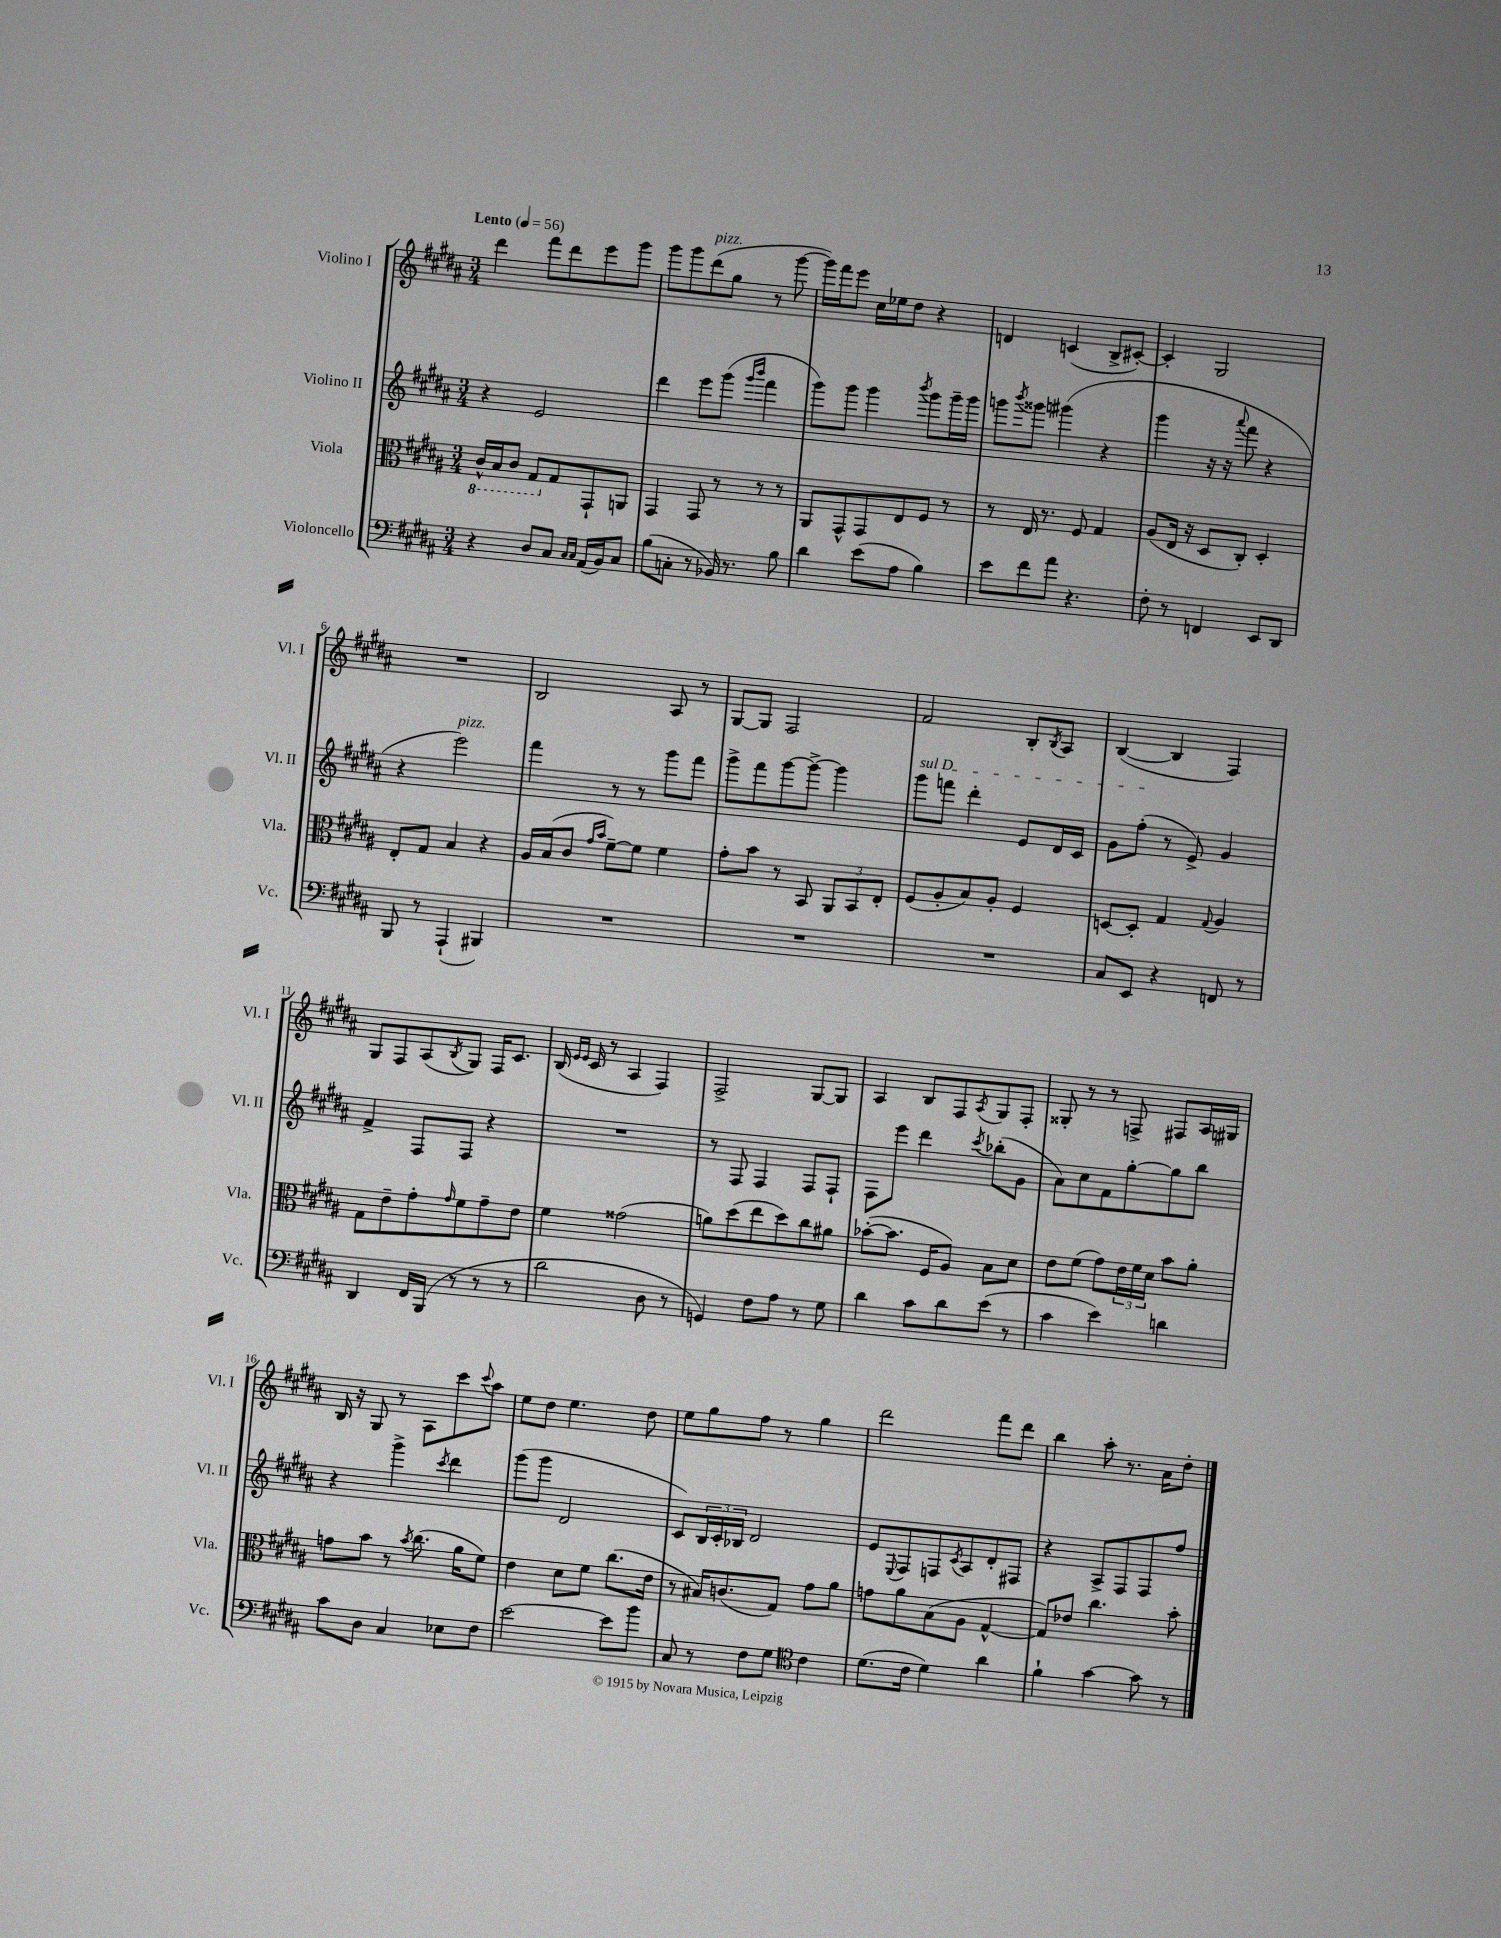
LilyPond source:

<<
\new StaffGroup <<
\new Staff = "s0" \with { instrumentName = "Violino I" shortInstrumentName = "Vl. I" } {
    \clef treble \key b \major \numericTimeSignature \time 3/4 \tempo "Lento" 4 = 56
    dis'''4 fis'''8 dis'''8 e'''8 gis'''8 |
    gis'''8 gis'''8 dis'''8^\markup { \italic "pizz." }( gis''8 r8 gis'''8~ |
    gis'''16) fis'''16 e'''8 cis''16 ees''16 dis''8 r4 |
    d'4 c'4( b8-> cis'8~-.) |
    cis'4-. gis2 |
    R2. |
    b2 ais8 r8 |
    gis8~ gis8 fis2 |
    fis'2 b8-. \acciaccatura { b8 } ais8 |
    b4~( b4 fis4) |
    gis8 fis8 ais8( \acciaccatura { b8 } gis8) fis16 cis'8. |
    b16( \grace { e'16 e'16 } cis'16 r8 ais4 fis4) |
    fis2-> gis8~ gis8 |
    ais4 b8 fis8 \acciaccatura { ais8 } gis8 fis8-. |
    gisis8-. r8 r8 f8-> fis8 ais16 gis16 |
    b16 r16 gis8 r8 ais8 cis'''8 \appoggiatura { cis'''8 } ais''8 |
    e''8 dis''8 e''4. dis''8 |
    e''8 gis''8 fis''8 r8 gis''4 |
    dis'''2 fis'''8 dis'''8 |
    b''4 ais''8-. r8. ais'16 dis''8-. \bar "|." |
}
\new Staff = "s1" \with { instrumentName = "Violino II" shortInstrumentName = "Vl. II" } {
    \clef treble \key b \major \numericTimeSignature \time 3/4
    r4 e'2 |
    dis'''4 e'''8 gis'''8( \grace { gis'''16 b'''16 } fis'''4 |
    gis'''8) gis'''8 gis'''4 \acciaccatura { b'''8 } gis'''8 gis'''16-- gis'''16 |
    g'''8 \acciaccatura { b'''8 } gisis'''8 gis'''4( r4 |
    gis'''4 r16 r16 \appoggiatura { ais'''8 } fis'''8 r4 |
    r4 e'''2^\markup { \italic "pizz." }) |
    fis'''4 r8 r8 gis'''8 fis'''8 |
    gis'''8-> fis'''8 gis'''8~ gis'''8~-> gis'''4 |
    \once \override TextSpanner.bound-details.left.text = \markup { \italic "sul D" } gis'''8\startTextSpan f'''8 dis'''4-. e'8 dis'16 cis'16 |
    gis'8 fis''8-.\stopTextSpan( r8 e'8->) gis'4 |
    fis'4-> fis8 fis8 r4 |
    R2. |
    r8 fis8 fis4 fis8 fis8-! |
    fis8 e'''8 dis'''4 \acciaccatura { cis'''8 } bes''8-.( gis'8 |
    ais'8) cis''8 fis'8 gis''8~-. gis''8 b''8 |
    r4 gis'''4-> \acciaccatura { cis'''8 } dis'''4 |
    gis'''8( gis'''8 dis'2 |
    cis'8) \tuplet 3/2 { b16 cis'16-. bes16 } dis'2 |
    e'8 \appoggiatura { e8 } fis8 f8 \acciaccatura { cis'8 } ais8 dis'8-. fis8 |
    r4 ais8-> fis8 fis8 fis''8 \bar "|." |
}
\new Staff = "s2" \with { instrumentName = "Viola" shortInstrumentName = "Vla." } {
    \clef alto \key b \major \numericTimeSignature \time 3/4
    \ottava #-1 cis16-^ b,16 cis8 gis,8 \ottava #0 gis8 gis,8-! a,8 |
    gis,4 gis,8 r8 r8 r8 |
    ais,8 gis,8-^ gis,8 e8 fis8 r8 |
    r8 e16 r8. fis8 gis4 |
    ais8( e16 r16 dis8 cis8-.) dis4-. |
    e8-. gis8 b4 r4 |
    ais16 b16( cis'8 \grace { gis'16 b'16 } fis'8~--) fis'8 fis'4 |
    gis'8-. b'8 r8 b,8 \tuplet 3/2 { ais,8 b,8 e8-. } |
    fis8( ais8-. b8) ais8-. fis4 |
    d8~ d8-. gis4 \appoggiatura { gis8 } ais4 |
    gis8 e'8-- gis'8-. \grace { gis'16 } fis'8 gis'8-- e'8 |
    fis'4 gisis'2( |
    a'8) dis''8( e''8 dis''8) cis''8 ais'8 |
    bes'8~-.( bes'8. fis16 ais8) b8 dis'8 |
    e'8 fis'8( gis'8) \tuplet 3/2 { e'16 fis'16 dis'16 } b'8 ais'8-. |
    g'8 b'8 r8 \acciaccatura { b'8 } cis''8.( ais'16 fis'8) |
    e'4 dis'8 fis'8 cis''8.( e'16 |
    r8 bis16) c'8.( gis8) gis'8 ais'8 |
    g'8 ais'8 b8( ais8 gis4~-^ |
    gis8) ees'8 cis''4. b'8-. \bar "|." |
}
\new Staff = "s3" \with { instrumentName = "Violoncello" shortInstrumentName = "Vc." } {
    \clef bass \key b \major \numericTimeSignature \time 3/4
    r4 dis8 cis8 \grace { cis16 cis16 } ais,16( b,16) cis8 |
    b8( c8-. r8 bes,16) r8. b8 |
    dis'4 e'8( ais8 b4) |
    e'8 fis'8 ais'8 r4. |
    fis8-. r8 f,4 e,8 dis,8 |
    b,,8 r8 ais,,4-!( bis,,4) |
    R2. |
    R2. |
    R2. |
    cis8 e,8 r4 f,8 r8 |
    dis,4 fis,16 b,,16( r8 r8 r8 |
    dis'2 dis8 r8 |
    g,4) fis8 ais8 r8 gis8 |
    dis'4 cis'8 dis'8 e'8( r8 |
    cis'4 e'4) d'4 |
    cis'8 dis8 cis4 ees8 fis8 |
    e'2~ e'8 b'8 |
    cis8 r8 fis8 gis8 \clef tenor cis'4 |
    dis'8.( cis'16 dis'4) ais'4 |
    fis'4-! gis'4~ gis'8 r8 \bar "|." |
}
>>
>>
